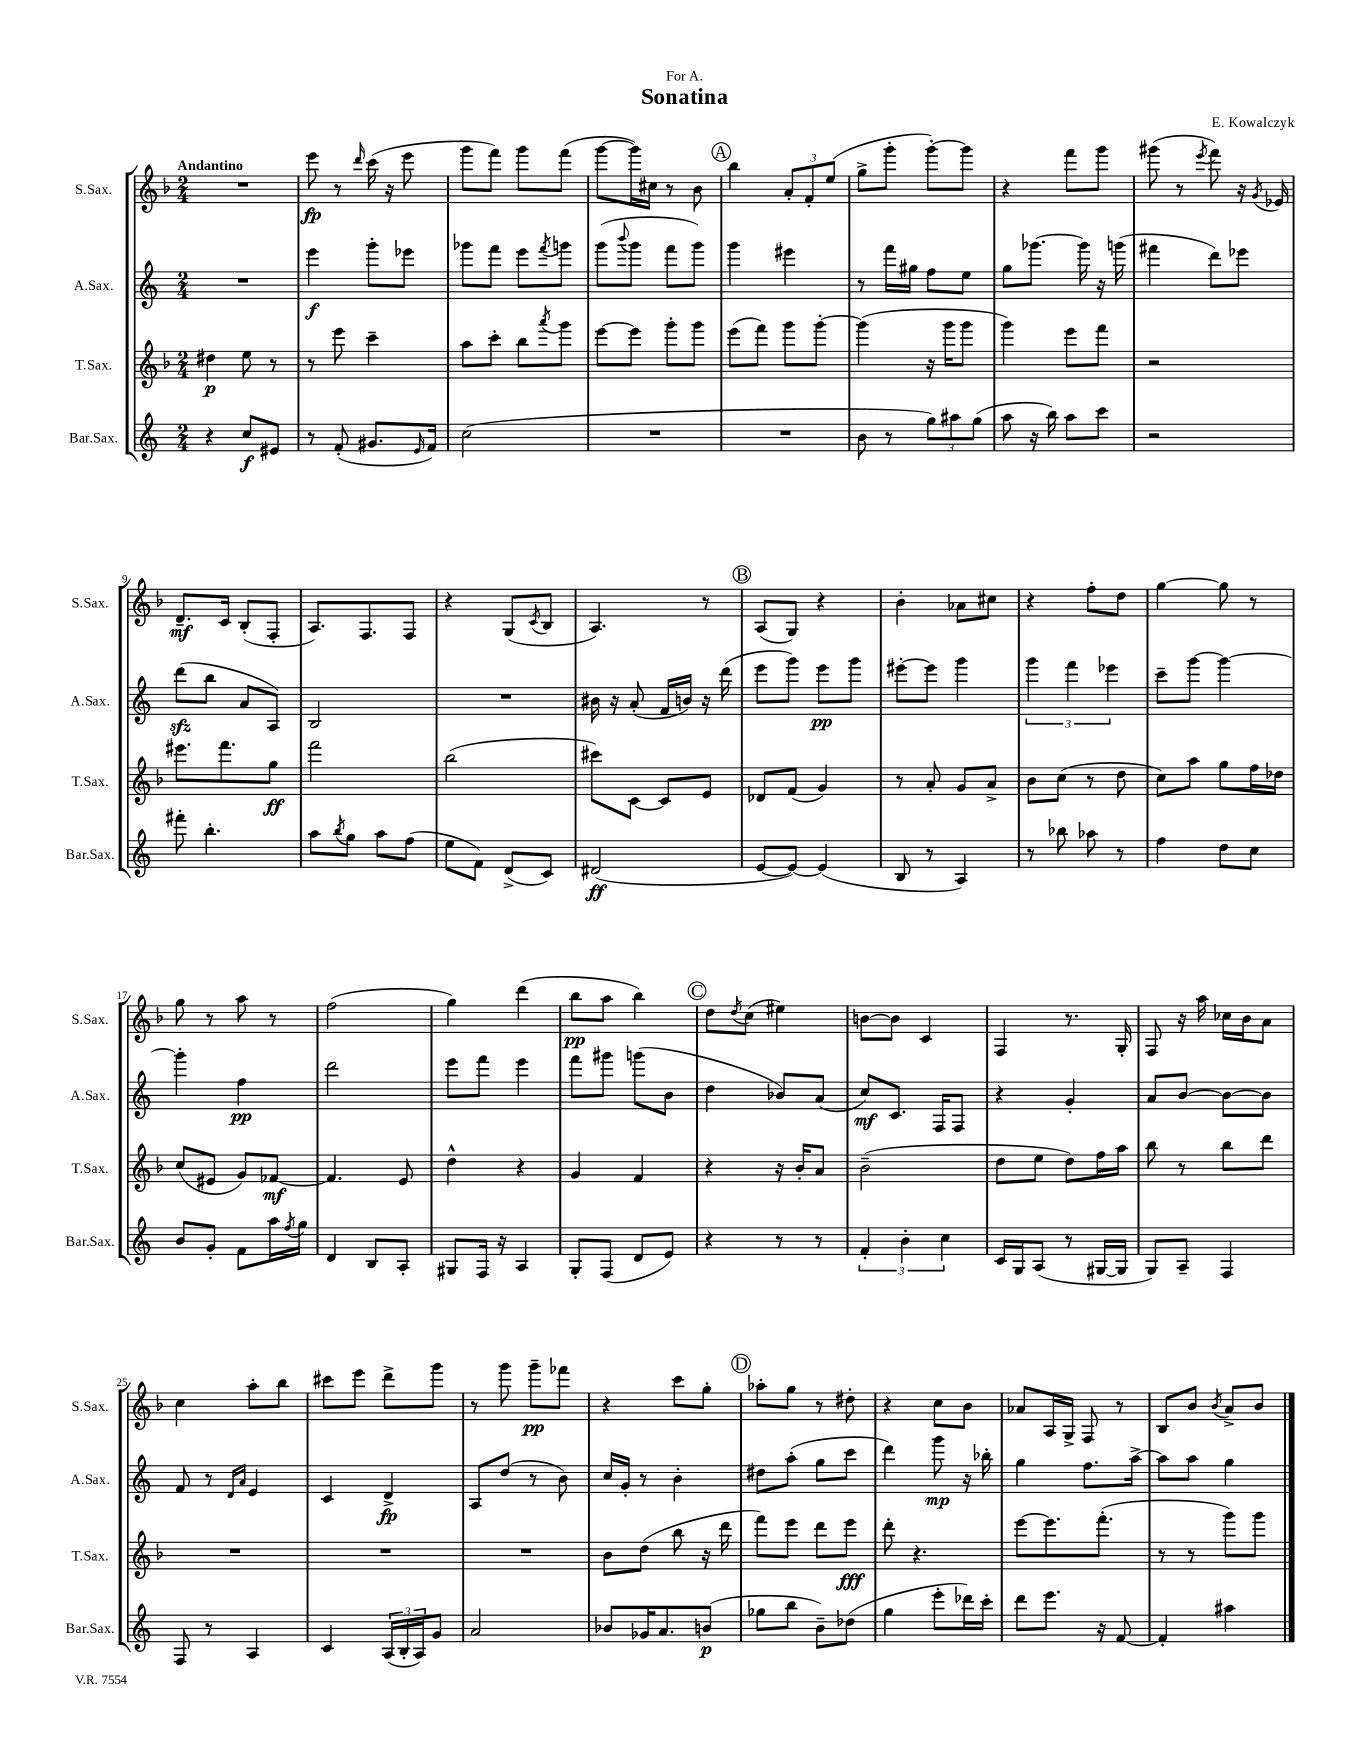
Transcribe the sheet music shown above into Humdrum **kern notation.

**kern	**kern	**kern	**kern
*staff4	*staff3	*staff2	*staff1
*clefG2	*clefG2	*clefG2	*clefG2
*k[]	*k[b-]	*k[]	*k[b-]
*M2/4	*M2/4	*M2/4	*M2/4
4r	4dd#\	2r	2r
8cc/L	8ee\	.	.
8e#/J	8r	.	.
=	=	=	=
8r	8r	4eee\	8eee\
(8f'/	8eee\	.	8r
.	.	.	16qqddd/
8.g#/L	4ccc~\	8ggg'\L	(16ccc\
.	.	.	16r
.	.	8eee-\J	8eee\
16qqe/	.	.	.
16f/Jk)	.	.	.
=	=	=	=
(2cc\	8aa\L	8ggg-\L	8ggg\L
.	8ccc'\J	8fff\J	8fff\J)
.	8bb-\L	8eee\L	8ggg\L
.	8qaaa/	8qfff/	.
.	8ggg\J	8ggg\J	(8fff\J
=	=	=	=
2r	[8eee\L	(8ggg\L	[8ggg\L
.	.	8qqbbb/	.
.	8eee\]J	8ggg\J	16ggg\]L)
.	.	.	16cc#\JJ
.	8ggg'\L	8fff\L	8r
.	8ggg\J	8ggg\J)	8b-\
=	=	=	=
2r	(8eee\L	4ggg\	4bb-\
.	8fff\J)	.	.
.	8ggg\L	4eee#\	12a'/L
.	.	.	12f'/
.	[8ggg'\J	.	.
.	.	.	(12ee/J
=	=	=	=
8b\	(4ggg\]	8r	8gg^\L
8r	.	16fff\LL	8ggg'\J
.	.	16gg#\JJ	.
12gg\L)	16r	8ff\L	[8ggg'\L)
.	16ggg\LK	.	.
12aa#\	.	.	.
.	8ggg\J	8ee\J	8ggg\]J
(12gg\J	.	.	.
=	=	=	=
8aa\	4ggg\)	8gg\L	4r
16r	.	[8.ggg-\J	.
16bb\)	.	.	.
8aa\L	8eee\L	.	8fff\L
.	.	16ggg-\]	.
8ccc\J	8fff\J	16r	8ggg\J
.	.	(16ggg\	.
=	=	=	=
2r	2r	4fff#\	(8ggg#\
.	.	.	8r
.	.	.	8qeee/
.	.	8ddd\L)	8fff\)
.	.	8eee-\J	16r
.	.	.	8qg/
.	.	.	16e-/
=	=	=	=
8fff#'\	8.eee#\L	(8ddd\L	8.d~/L
4.bb'\	.	8bb\J	.
.	8.fff\	.	16c/Jk
.	.	8a/L	(8B-'/L
.	8gg\J	8A/J)	8F'/J
=	=	=	=
8aa\L	2fff\	2B/	8.A/L)
8qbb/	.	.	.
8gg\J	.	.	.
.	.	.	8.F/
8aa\L	.	.	.
(8ff\J	.	.	8F/J
=	=	=	=
8ee\L	(2bb-\	2r	4r
8f\J)	.	.	.
(8d^/L	.	.	(8G/L
.	.	.	8qc/
8c/J)	.	.	8B-/J
=	=	=	=
(2d#/	8ccc#\L)	16b#\	4.A/)
.	.	16r	.
.	[8c\J	(8a'/	.
.	8c/]L	16f/LL	.
.	.	16b/JJ)	.
.	8e/J	16r	8r
.	.	(16ddd\	.
=	=	=	=
[8e/L	8d-/L	8eee\L	(8A/L
8e/_J)	(8f/J	8ggg\J)	8G/J)
(4e/]	4g/)	8eee\L	4r
.	.	8ggg\J	.
=	=	=	=
8B/	8r	[8eee#'\L	4b-'\
8r	8a'/	8eee#\]J	.
4A/)	8g/L	4ggg\	8a-\L
.	8a^/J	.	8cc#\J
=	=	=	=
8r	8b-\L	6ggg\	4r
8bb-\	(8cc\J	.	.
.	.	6fff\	.
8aa-\	8r	.	8ff'\L
.	.	6eee-\	.
8r	8dd\	.	8dd\J
=	=	=	=
4ff\	8cc\L)	8ccc~\L	[4gg\
.	8aa\J	[8ggg\J	.
8dd\L	8gg\L	4ggg\_	8gg\]
8cc\J	16ff\L	.	8r
.	16dd-\JJ	.	.
=	=	=	=
8b/L	(8cc/L	4ggg'\]	8gg\
8g'/J	8e#/J	.	8r
8f\L	8g/L)	4ff\	8aa\
16aa\L	[8f-/J	.	8r
8qff/	.	.	.
16gg\JJ	.	.	.
=	=	=	=
4d/	4.f-/]	2ddd\	(2ff\
8B/L	.	.	.
8A'/J	8e/	.	.
=	=	=	=
8G#/L	4dd^^\	8eee\L	4gg\)
16F/Jk	.	8fff\J	.
16r	.	.	.
4A/	4r	4eee\	(4ddd\
=	=	=	=
8G'/L	4g/	8fff\L	8bb-\L
(8F/J	.	8ggg#\J	8aa\J
8d/L	4f/	(8ggg\L	4bb-\)
8e/J)	.	8b\J	.
=	=	=	=
4r	4r	4dd\	8dd\L
.	.	.	8qdd/
.	.	.	(8cc\J
8r	16r	8b-/L)	4ee#\)
.	16b-'/LK	.	.
8r	8a/J	(8a/J	.
=	=	=	=
6f'/	(2b-~\	8cc/L)	[8b\L
.	.	8.c/J	8b\]J
6b'\	.	.	.
.	.	.	4c/
.	.	16F/LK	.
6cc\	.	.	.
.	.	8F/J	.
=	=	=	=
16c/LL	8dd\L	4r	4F/
16G/J	.	.	.
(8A/J	8ee\J	.	.
8r	8dd\L)	4g'/	8.r
[16G#/LL	16ff\L	.	.
16G#/]JJ	16aa\JJ	.	16G'/
=	=	=	=
8G/L)	8bb-\	8a/L	8F/
8A~/J	8r	[8b/J	16r
.	.	.	16aa\
4F/	8bb-\L	8b\_L	16cc-\LL
.	.	.	16b-\J
.	8ddd\J	8b\]J	8a\J
=	=	=	=
8F/	2r	8f/	4cc\
8r	.	8r	.
.	.	16qqd/LL	.
.	.	16qqa/JJ	.
4A/	.	4e/	8aa'\L
.	.	.	8bb-\J
=	=	=	=
4c/	2r	4c/	8ccc#\L
.	.	.	8eee\J
(24A/LL	.	4d^/	8ddd^\L
24B'/	.	.	.
24A/J)	.	.	.
8g/J	.	.	8ggg\J
=	=	=	=
2a/	2r	8A/L	8r
.	.	(8dd/J	8ggg\
.	.	8r	8ggg~\L
.	.	8b\)	8fff-\J
=	=	=	=
8b-/L	8b-\L	16cc/LL	4r
.	.	16g'/JJ	.
16g-/K	(8dd\J	8r	.
8.a/	.	.	.
.	8bb-\	4b'\	8ccc\L
(8b/J	16r	.	8gg'\J
.	16ddd\	.	.
=	=	=	=
8gg-\L	8fff\L)	8dd#\L	8aa-'\L
8bb\J	8eee\J	(8aa'\J	8gg\J
8b~\L)	8ddd\L	8gg\L	8r
(8dd-\J	8eee\J	8ccc\J	8dd#'\
=	=	=	=
4gg\	8ddd'\	4ddd\)	4r
.	4.r	.	.
8eee'\L	.	8ggg\	8cc\L
16ddd-\L)	.	16r	8b-\J
16ccc'\JJ	.	16bb-'\	.
=	=	=	=
8ddd\L	[8eee\L	4gg\	8a-/L
8.eee\J	8.eee\]	.	16A/L
.	.	.	16G^/JJ
.	.	8.ff\L	8F/
16r	(8.fff'\J	.	.
[8f/	.	.	8r
.	.	[16aa^\Jk	.
=	=	=	=
4f'/]	8r	8aa\]L	8B-/L
.	8r	8aa\J	8b-/J
.	.	.	8qb-/
4aa#\	8ggg\L)	4gg\	8a^/L
.	8ggg\J	.	8b-/J
==	==	==	==
*-	*-	*-	*-
